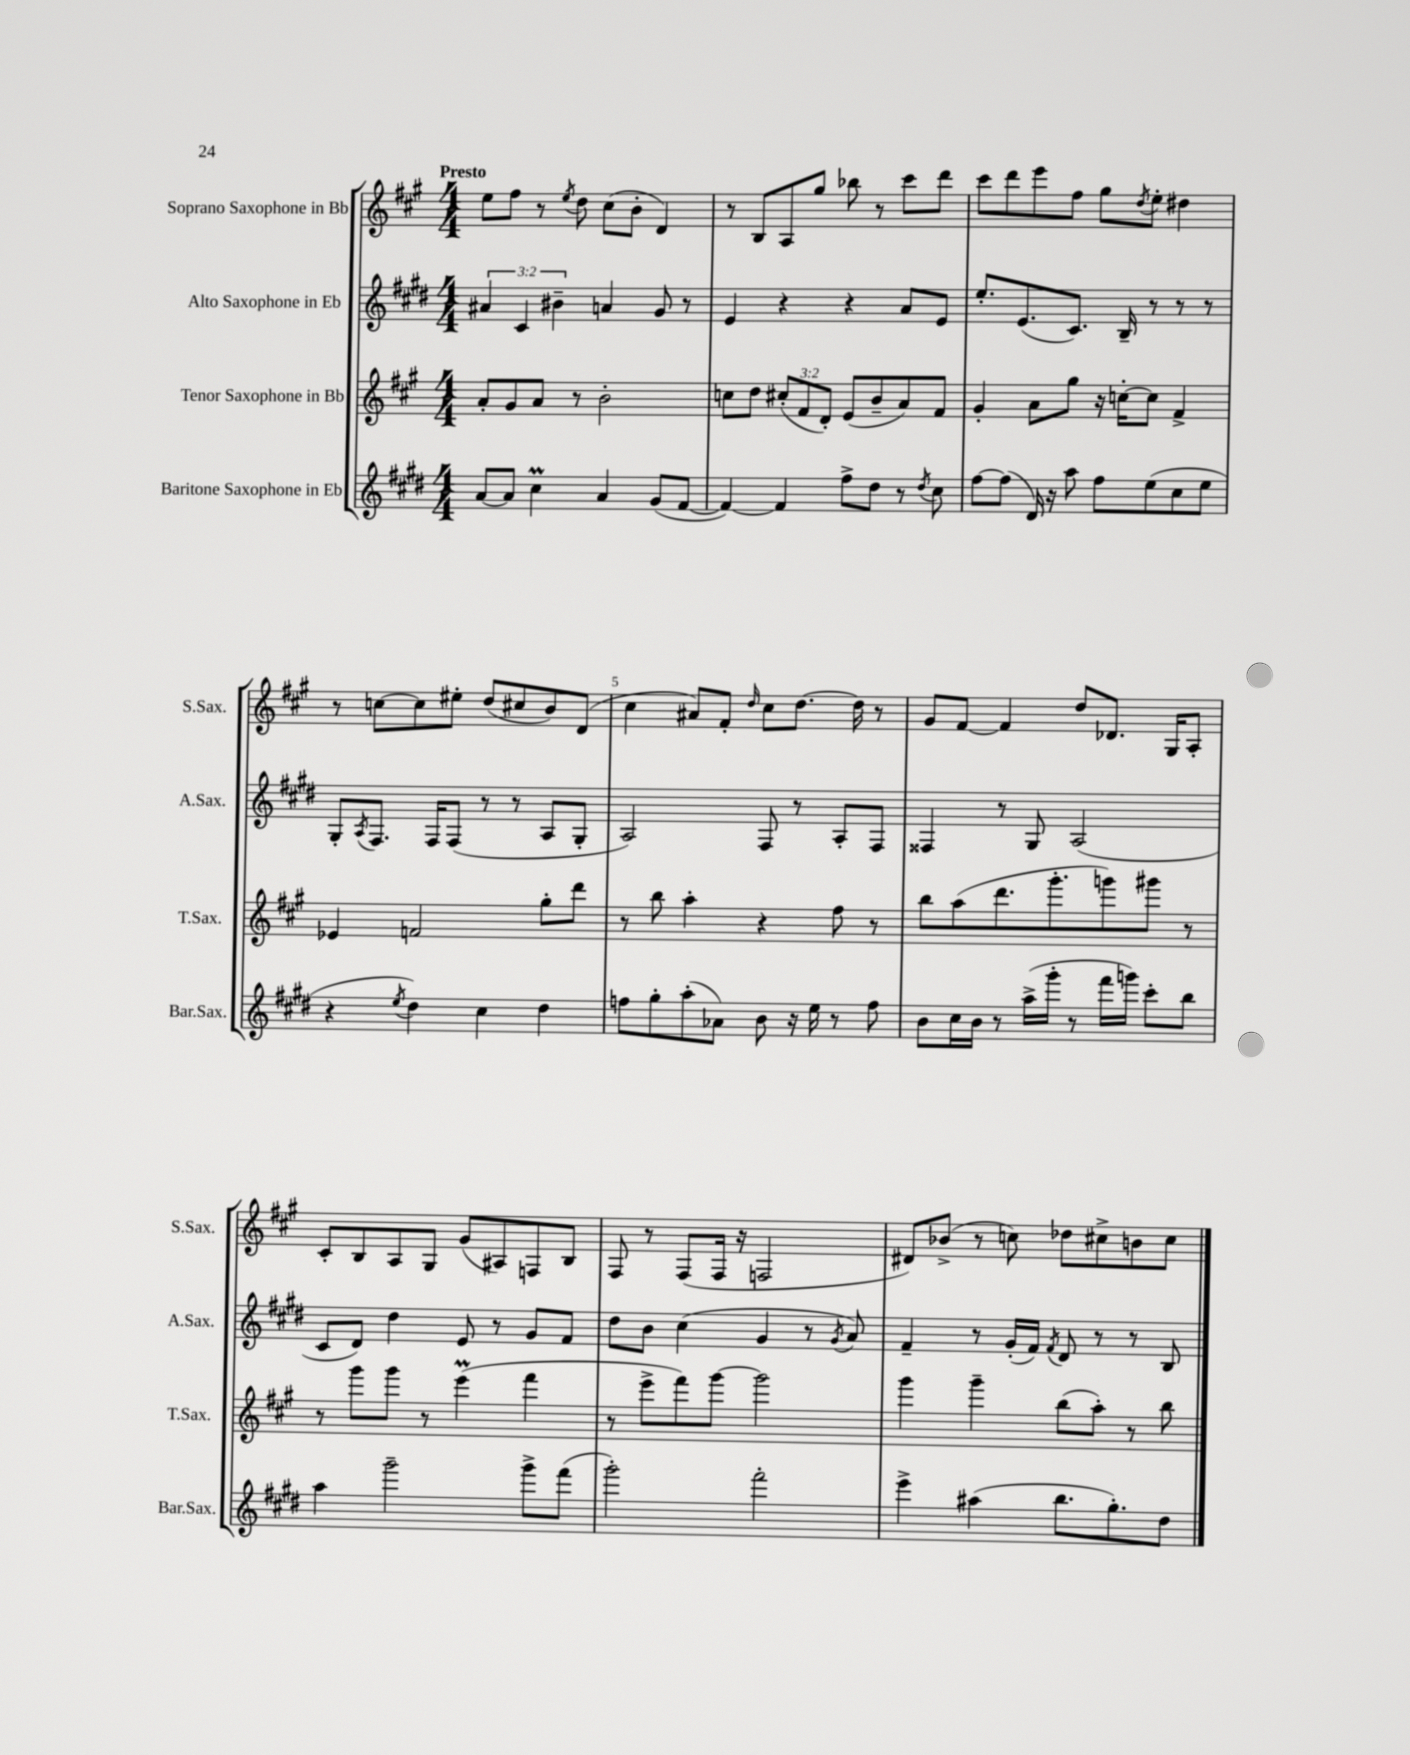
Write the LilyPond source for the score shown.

<<
\new StaffGroup <<
\new Staff = "s0" \with { instrumentName = "Soprano Saxophone in Bb" shortInstrumentName = "S.Sax." } {
    \clef treble \key a \major \numericTimeSignature \time 4/4 \tempo "Presto"
    e''8 fis''8 r8 \acciaccatura { e''8 } d''8 cis''8( b'8-. d'4) |
    r8 b8 a8 gis''8 bes''8 r8 cis'''8 d'''8 |
    cis'''8 d'''8 e'''8 fis''8 gis''8 \acciaccatura { d''8 } e''8-. dis''4 |
    r8 c''8~ c''8 eis''8-. d''8( cis''8 b'8) d'8( |
    cis''4 ais'8) fis'8-. \grace { d''16 } cis''8 d''8.~ d''16 r8 |
    gis'8 fis'8~ fis'4 d''8 des'8. gis16 a8-. |
    cis'8-. b8 a8 gis8 gis'8( ais8) f8 b8 |
    fis8 r8 fis8( fis16 r16 f2 |
    dis'8) bes'8->( r8 c''8) des''8 cis''8-> b'8 cis''8 \bar "|." |
}
\new Staff = "s1" \with { instrumentName = "Alto Saxophone in Eb" shortInstrumentName = "A.Sax." } {
    \clef treble \key e \major \numericTimeSignature \time 4/4 \override Staff.TupletNumber.text = #tuplet-number::calc-fraction-text
    \tuplet 3/2 { ais'4 cis'4 bis'4-- } a'4 gis'8 r8 |
    e'4 r4 r4 a'8 e'8 |
    e''8.-. e'8.( cis'8.) b16-- r8 r8 r8 |
    gis8-. \acciaccatura { a8 } fis8. fis16 fis8( r8 r8 a8 gis8-. |
    a2) fis8 r8 a8-. fis8 |
    fisis4 r8 gis8 a2( |
    cis'8 dis'8) dis''4 e'8 r8 gis'8 fis'8 |
    dis''8 b'8 cis''4( gis'4 r8 \acciaccatura { gis'8 } a'8) |
    fis'4-- r8 gis'16-.( fis'16) \acciaccatura { fis'8 } dis'8 r8 r8 b8 \bar "|." |
}
\new Staff = "s2" \with { instrumentName = "Tenor Saxophone in Bb" shortInstrumentName = "T.Sax." } {
    \clef treble \key a \major \numericTimeSignature \time 4/4 \override Staff.TupletNumber.text = #tuplet-number::calc-fraction-text
    a'8-. gis'8 a'8 r8 b'2-. |
    c''8 d''8 \tuplet 3/2 { cis''8-.( fis'8 d'8-.) } e'8( b'8-- a'8) fis'8 |
    gis'4-. a'8 gis''8 r16 c''16~-. c''8 fis'4-> |
    ees'4 f'2 gis''8-. d'''8 |
    r8 b''8 a''4-. r4 fis''8 r8 |
    b''8 a''8( d'''8. gis'''8.-. g'''8) gis'''8 r8 |
    r8 gis'''8 gis'''8 r8 e'''4\prall( fis'''4 |
    r8 e'''8-> fis'''8) gis'''8~ gis'''2 |
    gis'''4 gis'''4-- b''8( a''8-.) r8 b''8 \bar "|." |
}
\new Staff = "s3" \with { instrumentName = "Baritone Saxophone in Eb" shortInstrumentName = "Bar.Sax." } {
    \clef treble \key e \major \numericTimeSignature \time 4/4
    a'8~ a'8 cis''4\prall a'4 gis'8( fis'8~ |
    fis'4~) fis'4 fis''8-> dis''8 r8 \acciaccatura { dis''8 } cis''8 |
    fis''8~ fis''8( dis'16) r16 a''8 fis''8 e''8( cis''8 e''8 |
    r4 \acciaccatura { e''8 } dis''4) cis''4 dis''4 |
    f''8 gis''8-. a''8-.( aes'8) b'8 r16 e''16 r8 f''8 |
    b'8 cis''16 b'16 r8 a''16->( gis'''16-. r8 fis'''16 g'''16) cis'''8-. b''8 |
    a''4 gis'''2-- gis'''8-> fis'''8( |
    gis'''2-.) fis'''2-. |
    e'''4-> ais''4( b''8. gis''8.-.) dis''8 \bar "|." |
}
>>
>>
\layout { \context { \Score \override BarNumber.break-visibility = ##(#f #t #t) barNumberVisibility = #(every-nth-bar-number-visible 5) } }
